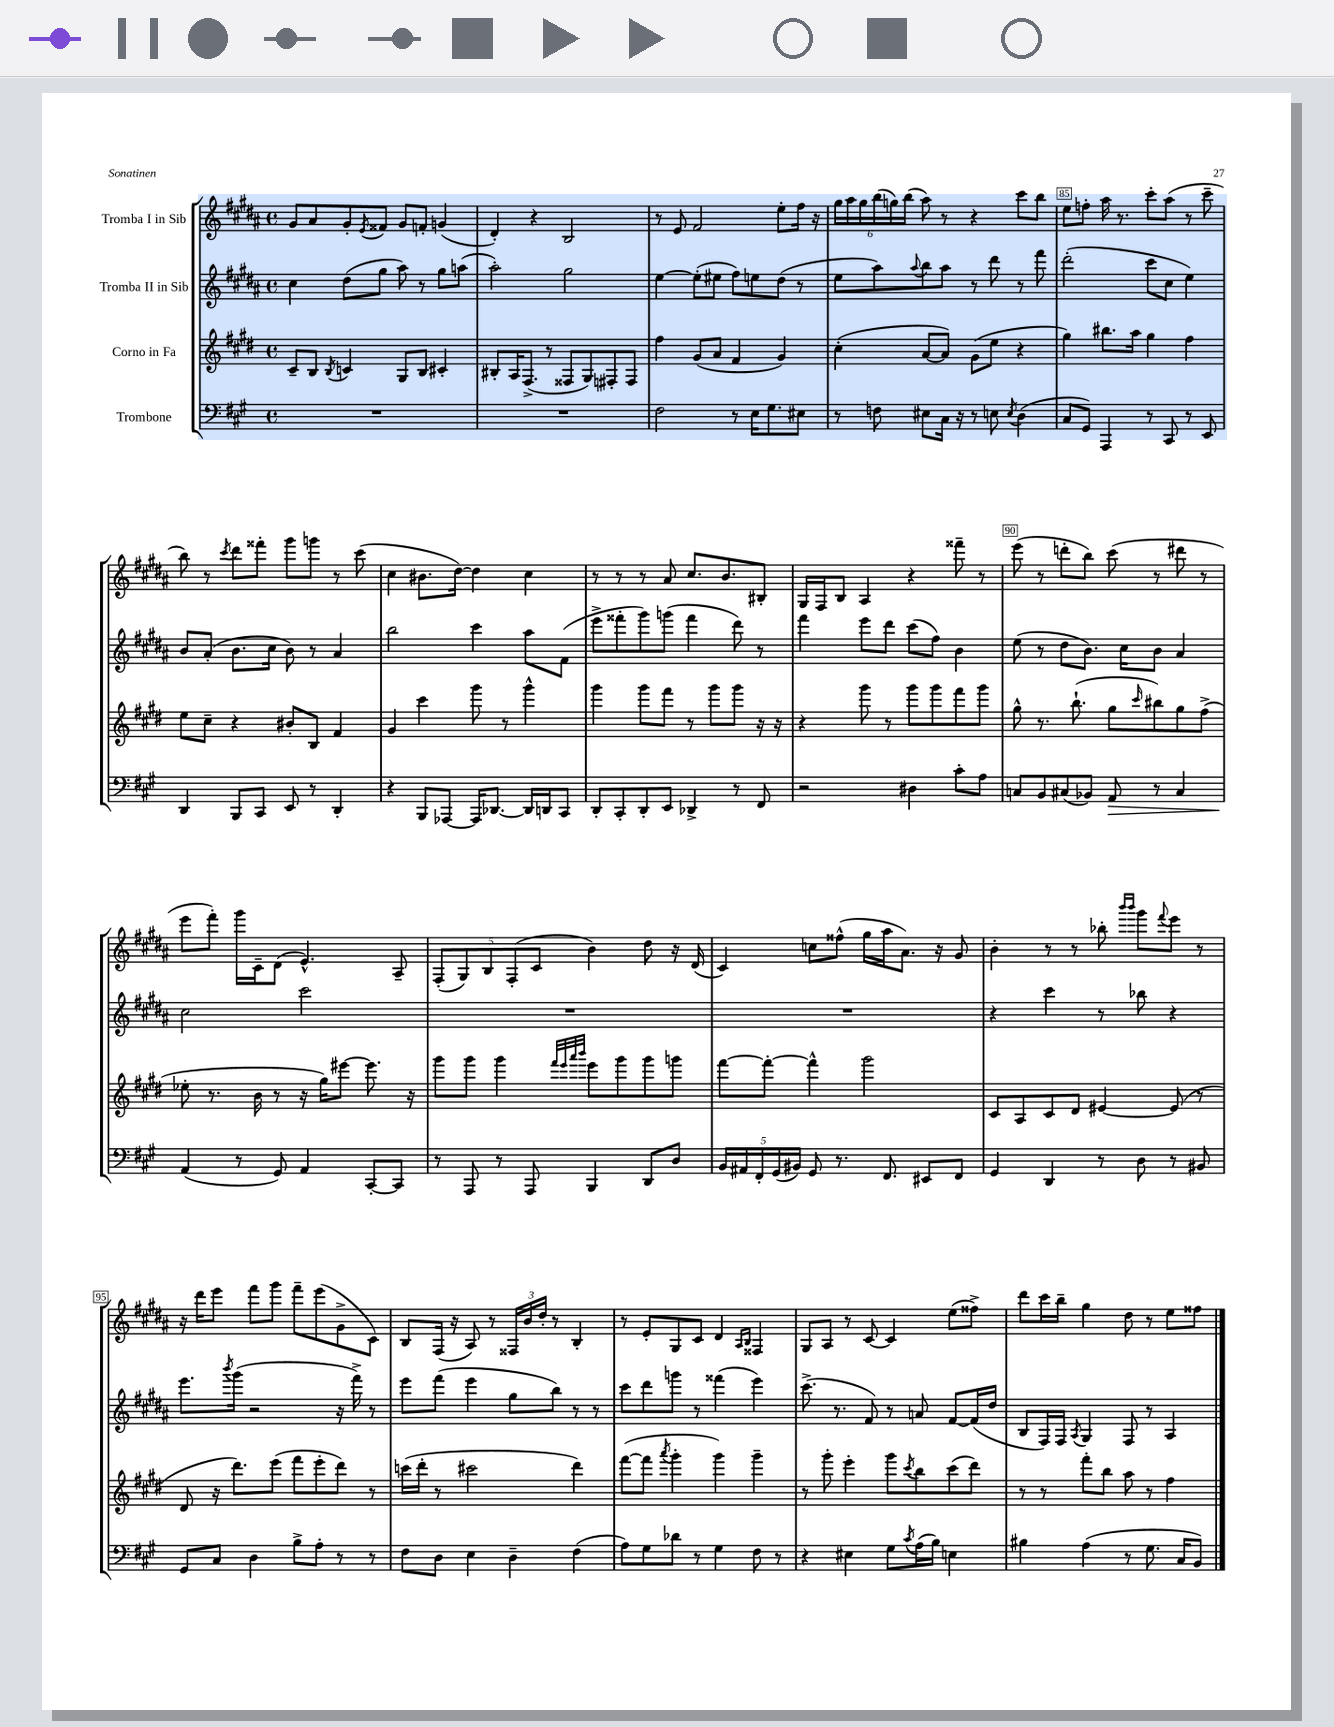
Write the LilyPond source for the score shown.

<<
\new StaffGroup <<
\new Staff = "s0" \with { instrumentName = "Tromba I in Sib" } {
    \clef treble \key b \major \defaultTimeSignature \time 4/4
    gis'8 ais'8 gis'8-. \acciaccatura { e'8 } fisis'8 gis'8 f'8-. g'4( |
    dis'4-.) r4 b2 |
    r8 e'8 fis'2 e''8-. fis''16 r16 |
    \tuplet 6/4 { gis''16 ais''16 gis''16 b''16( g''16) b''16( } ais''8) r8 r4 cis'''8 b''8 |
    e''8 f''8-. ais''16 r8. cis'''8-. ais''8( r8 cis'''8-- |
    b''8) r8 \acciaccatura { cis'''8 } dis'''8 fisis'''8-. gis'''8 g'''8 r8 cis'''8( |
    cis''4 bis'8. dis''16~) dis''4 cis''4 |
    r8 r8 r8 ais'8 cis''8. b'8. bis8-. |
    gis16 fis16 b8 ais4 r4 fisis'''8-- r8 |
    e'''8( r8 d'''8-. b''8) cis'''8( r8 dis'''8 r8 |
    e'''8 fis'''8-.) gis'''16 cis'16-- dis'8( e'4.-^) ais8-- |
    \tuplet 5/4 { fis8-.( gis8) b8 fis8-.( cis'8 } b'4) dis''8 r16 dis'16( |
    cis'4) c''8 fisis''8-^( gis''16 ais''16 ais'8.) r16 gis'8 |
    b'4-. r8 r8 bes''8-. \grace { b'''16 b'''16 } gis'''8 \appoggiatura { fis'''8 } e'''8 r8 |
    r16 dis'''16 e'''8 fis'''8 gis'''8 fis'''8-- e'''8( gis'8-> cis'8) |
    b8 fis16( r16 ais8) r8 \tuplet 3/2 { fisis16 b'16 dis''16-. } r8 b4-. |
    r8 e'8-. gis8 cis'8 dis'4 \grace { ais16 b16 } fisis4 |
    gis8 ais8 r8 cis'8~ cis'4 e''8( fisis''8->) |
    dis'''8 cis'''16 b''16-- gis''4 dis''8 r8 e''8 fisis''8 \bar "|." |
}
\new Staff = "s1" \with { instrumentName = "Tromba II in Sib" } {
    \clef treble \key b \major \defaultTimeSignature \time 4/4
    cis''4 dis''8( gis''8 ais''8) r8 gis''8 a''8( |
    ais''2-.) gis''2 |
    e''4~ e''8-.( eis''8 fis''8) e''8 dis''8( r8 |
    e''8 ais''8) \appoggiatura { ais''8 } b''8 ais''8 r8 dis'''8 r8 fis'''8 |
    dis'''2-.( cis'''8 cis''8 e''4) |
    b'8 ais'8-.( b'8. cis''16 b'8) r8 ais'4 |
    b''2 cis'''4 ais''8 fis'8( |
    e'''8-> fisis'''8-. gis'''8) g'''8( fisis'''4 dis'''8) r8 |
    fis'''4 e'''8 dis'''8 cis'''8( fis''8) b'4 |
    e''8( r8 dis''8 b'8.) cis''16 b'8 ais'4 |
    cis''2 cis'''2 |
    R1 |
    R1 |
    r4 cis'''4 r8 bes''8 r4 |
    e'''8. \acciaccatura { b'''8 } gis'''16( r2 r16 fis'''16->) r8 |
    e'''8 fis'''8( e'''4 gis''8 b''8) r8 r8 |
    cis'''8 dis'''8 g'''8 r8 fisis'''4( e'''4) |
    cis'''8.->( r8. fis'8) r8 a'8 fis'8~ fis'16( dis''16 |
    b8 fis16) fis16 \acciaccatura { ais8 } gis4 fis8 r8 ais4 \bar "|." |
}
\new Staff = "s2" \with { instrumentName = "Corno in Fa" } {
    \clef treble \key e \major \defaultTimeSignature \time 4/4
    cis'8-- b8 \acciaccatura { b8 } c'4 gis8 b8 cis'4-. |
    bis8-. a16 fis8.->( r8 fisis8 gis8) fis8-. fis8 |
    fis''4 gis'8( a'8 fis'4 gis'4) |
    cis''4-.( a'8~ a'8) gis'8( e''8 r4 |
    gis''4) bis''8. a''16 gis''4 fis''4 |
    e''8 cis''8-- r4 bis'8-. b8 fis'4 |
    gis'4 cis'''4 gis'''8 r8 gis'''4-^ |
    gis'''4 gis'''8 fis'''8 r8 gis'''8 gis'''8 r16 r16 |
    r4 gis'''8 r8 gis'''8 gis'''8 fis'''8 gis'''8 |
    gis''8-^ r8. b''8.-!( gis''8 \grace { cis'''16 } bis''8) gis''8 fis''8->( |
    ees''8-. r8. b'16 r8 r16 gis''16) eis'''8~ eis'''8. r16 |
    gis'''8 gis'''8 gis'''4 \grace { fis'''32 e'''32 a'''32 b'''32 } e'''8 gis'''8 gis'''8 g'''8 |
    fis'''8~ fis'''8~-. fis'''4-^ gis'''2 |
    cis'8 a8 cis'8 dis'8 eis'4~ eis'8( r8 |
    dis'8 r16 dis'''8.) e'''8( fis'''8 e'''8-. dis'''8) r8 |
    c'''16( dis'''16-. r8 cis'''2 dis'''4) |
    fis'''8~( fis'''8 \acciaccatura { a'''8 } gis'''4-. gis'''4) gis'''4-- |
    r8 gis'''8-. e'''4-. gis'''8 \acciaccatura { cis'''8 } b''8 cis'''8( dis'''8) |
    r8 r8 fis'''8-. b''8 a''8 r8 fis''4 \bar "|." |
}
\new Staff = "s3" \with { instrumentName = "Trombone" } {
    \clef bass \key a \major \defaultTimeSignature \time 4/4
    R1 |
    R1 |
    fis2 r8 e16 gis8. eis8 |
    r8 f8 eis8 cis16 r16 r8 e8 \acciaccatura { e8 } d4( |
    cis8 gis,8) a,,4 r8 cis,8 r8 e,8 |
    d,4 b,,8 cis,8 e,8 r8 d,4-. |
    r4 b,,8 aes,,8~ aes,,16 des,8.~ des,16 d,16 cis,8 |
    d,8-. cis,8-. d,8-. e,8 des,4-> r8 fis,8 |
    r2 dis4 cis'8-. a8 |
    c8 b,8 cis8( bes,8) a,8\> r8 cis4 |
    a,4\!( r8 gis,8) a,4 cis,8~-. cis,8 |
    r8 a,,8 r8 a,,8 b,,4 d,8 d8 |
    \tuplet 5/4 { b,16 ais,16 fis,16-. gis,16( bis,16) } gis,8 r8. fis,8. eis,8 fis,8 |
    gis,4 d,4 r8 d8 r8 bis,8 |
    gis,8 cis8 d4 b8-> a8-. r8 r8 |
    fis8 d8 e4 d4-- fis4( |
    a8) gis8 des'8 r8 gis4 fis8 r8 |
    r4 eis4 gis8 \acciaccatura { cis'8 } a16( b16) e4 |
    bis4 a4( r8 gis8. cis16 b,8) \bar "|." |
}
>>
>>
\layout { \context { \Score currentBarNumber = #81 \override BarNumber.break-visibility = ##(#f #t #t) barNumberVisibility = #(every-nth-bar-number-visible 5) \override BarNumber.stencil = #(make-stencil-boxer 0.1 0.3 ly:text-interface::print) } }
